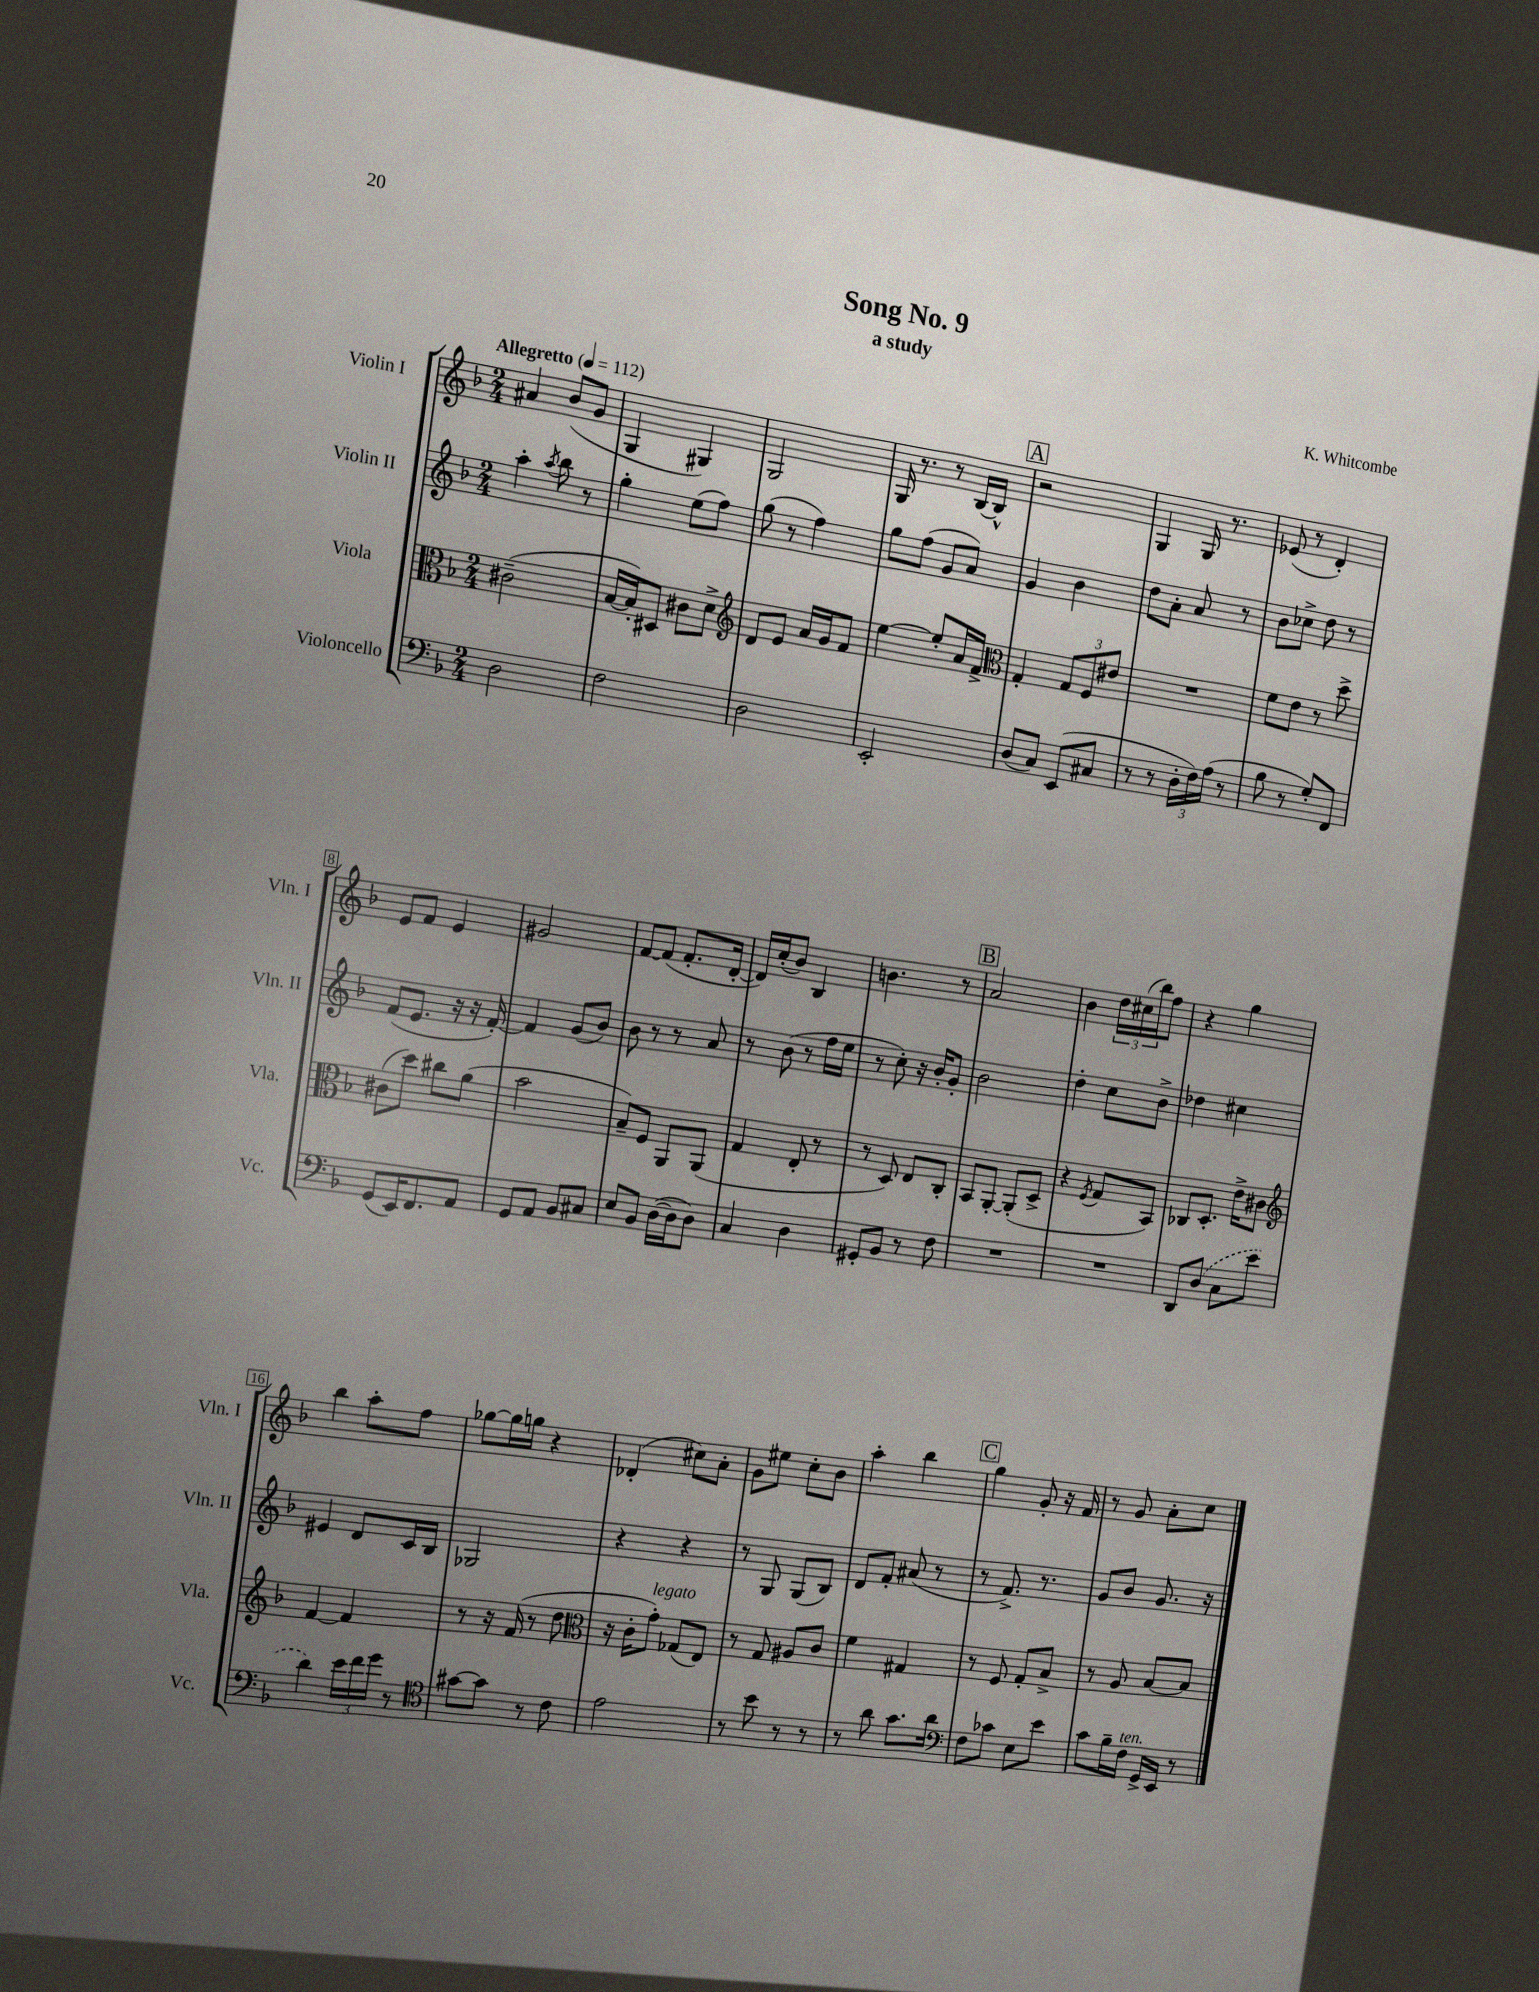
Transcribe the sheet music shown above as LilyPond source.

\header { title = "Song No. 9" composer = "K. Whitcombe" subtitle = "a study" }
<<
\new StaffGroup <<
\new Staff = "s0" \with { instrumentName = "Violin I" shortInstrumentName = "Vln. I" } {
    \clef treble \key f \major \numericTimeSignature \time 2/4 \tempo "Allegretto" 4 = 112
    ais'4 bes'8( g'8 |
    g4 gis4) |
    g2 |
    g16 r8. r8 bes16~ bes16-^ |
    \mark \markup { \box "A" } r2 |
    g4 g16 r8. |
    ees'8( r8 d'4-.) |
    e'8 f'8 e'4 |
    gis'2 |
    f'8~ f'8( f'8.-. d'16~-. |
    d'16) c''16-.( bes'8) bes4 |
    b'4. r8 |
    \mark \markup { \box "B" } a'2 |
    bes'4 \tuplet 3/2 { d''16 cis''16( bes''16) } f''8 |
    r4 g''4 |
    bes''4 a''8-. f''8 |
    ges''8~ ges''16 g''16 r4 |
    des'4-.( cis''8) a'8-. |
    g'8 eis''8 c''8-. bes'8 |
    a''4-. bes''4 |
    \mark \markup { \box "C" } g''4 g'8-. r16 f'16 |
    r8 g'8 a'8-. c''8 \bar "|." |
}
\new Staff = "s1" \with { instrumentName = "Violin II" shortInstrumentName = "Vln. II" } {
    \clef treble \key f \major \numericTimeSignature \time 2/4
    a''4-. \acciaccatura { a''8 } bes''8 r8 |
    g''4-. e''8( f''8) |
    g''8( r8 f''4) |
    g''8 f''8( g'8 a'8) |
    \mark \markup { \box "A" } g'4 bes'4 |
    d''8 a'8-. a'8 r8 |
    bes'8 ces''8-> d''8 r8 |
    f'8( e'8. r16 r16 f'16~-.) |
    f'4 g'8( bes'8) |
    bes'8 r8 r8 a'8 |
    r8 bes'8( r8 f''16 e''16 |
    r8 c''8-.) r16 bes'16-. g'8-. |
    \mark \markup { \box "B" } bes'2 |
    d''4-. c''8 bes'8-> |
    des''4 cis''4 |
    eis'4 d'8 c'16 bes16 |
    ges2 |
    r4 r4 |
    r8 g8 g8( bes8) |
    d'8 f'8-. ais'8( r8 |
    \mark \markup { \box "C" } r8 f'8.->) r8. |
    g'8 bes'8 g'8. r16 \bar "|." |
}
\new Staff = "s2" \with { instrumentName = "Viola" shortInstrumentName = "Vla." } {
    \clef alto \key f \major \numericTimeSignature \time 2/4
    cis'2--( |
    bes16~ bes16-.) dis8 cis'8 d'8-> |
    \clef treble d'8 e'8 a'16 g'16 f'8 |
    e''4~ e''8-. a'16 f'16-> |
    \mark \markup { \box "A" } \clef alto g4-. \tuplet 3/2 { g8 f8 eis'8 } |
    R2 |
    f'8 e'8 r8 d''8-> |
    cis'8( d''8) cis''8 a'8( |
    bes'2 |
    bes8--) f8 a,8 a,8( |
    g4 e8-. r8 |
    r8 d8) e8 c8-. |
    \mark \markup { \box "B" } bes,8 a,8~-. a,8-.( d8-> |
    r4 \acciaccatura { f8 } g8 bes,8) |
    ces8 d8.-. e'16-> cis'8 |
    \clef treble f'4~ f'4 |
    r8 r16 f'16( r8 d''8 |
    \clef alto r16 c'16-. g'8-.^\markup { \italic "legato" }) ges8( e8) |
    r8 g8 ais8 c'8 |
    f'4 gis4 |
    \mark \markup { \box "C" } r8 f8 g8-. bes8-> |
    r8 a8 bes8~ bes8 \bar "|." |
}
\new Staff = "s3" \with { instrumentName = "Violoncello" shortInstrumentName = "Vc." } {
    \clef bass \key f \major \numericTimeSignature \time 2/4
    d2 |
    f2 |
    d2 |
    e,2-. |
    \mark \markup { \box "A" } d8( c8) e,8( cis8 |
    r8 r8 \tuplet 3/2 { d16-. f16) a16( } r8 |
    bes8 r8 g8-.) f,8 |
    g,8( e,16) f,8. a,8 |
    g,8 a,8 bes,8 cis8 |
    e8 bes,8 d16~( d16 d8) |
    c4 d4 |
    gis,8-. bes,8 r8 f8 |
    \mark \markup { \box "B" } R2 |
    R2 |
    d,8 \once \slurDashed d8( c8 e'8 |
    d'4) \tuplet 3/2 { e'16 f'16 g'16 } r8 |
    \clef tenor gis'8~ gis'8 r8 c'8 |
    e'2 |
    r8 bes'8 r8 r8 |
    r8 a'8 g'8. a'16 |
    \mark \markup { \box "C" } \clef bass f8 ces'8 e8 e'8 |
    c'8 bes16-- f16^\markup { \italic "ten." } g,16-> e,16 r8 \bar "|." |
}
>>
>>
\layout { \context { \Score \override BarNumber.stencil = #(make-stencil-boxer 0.1 0.3 ly:text-interface::print) } }
